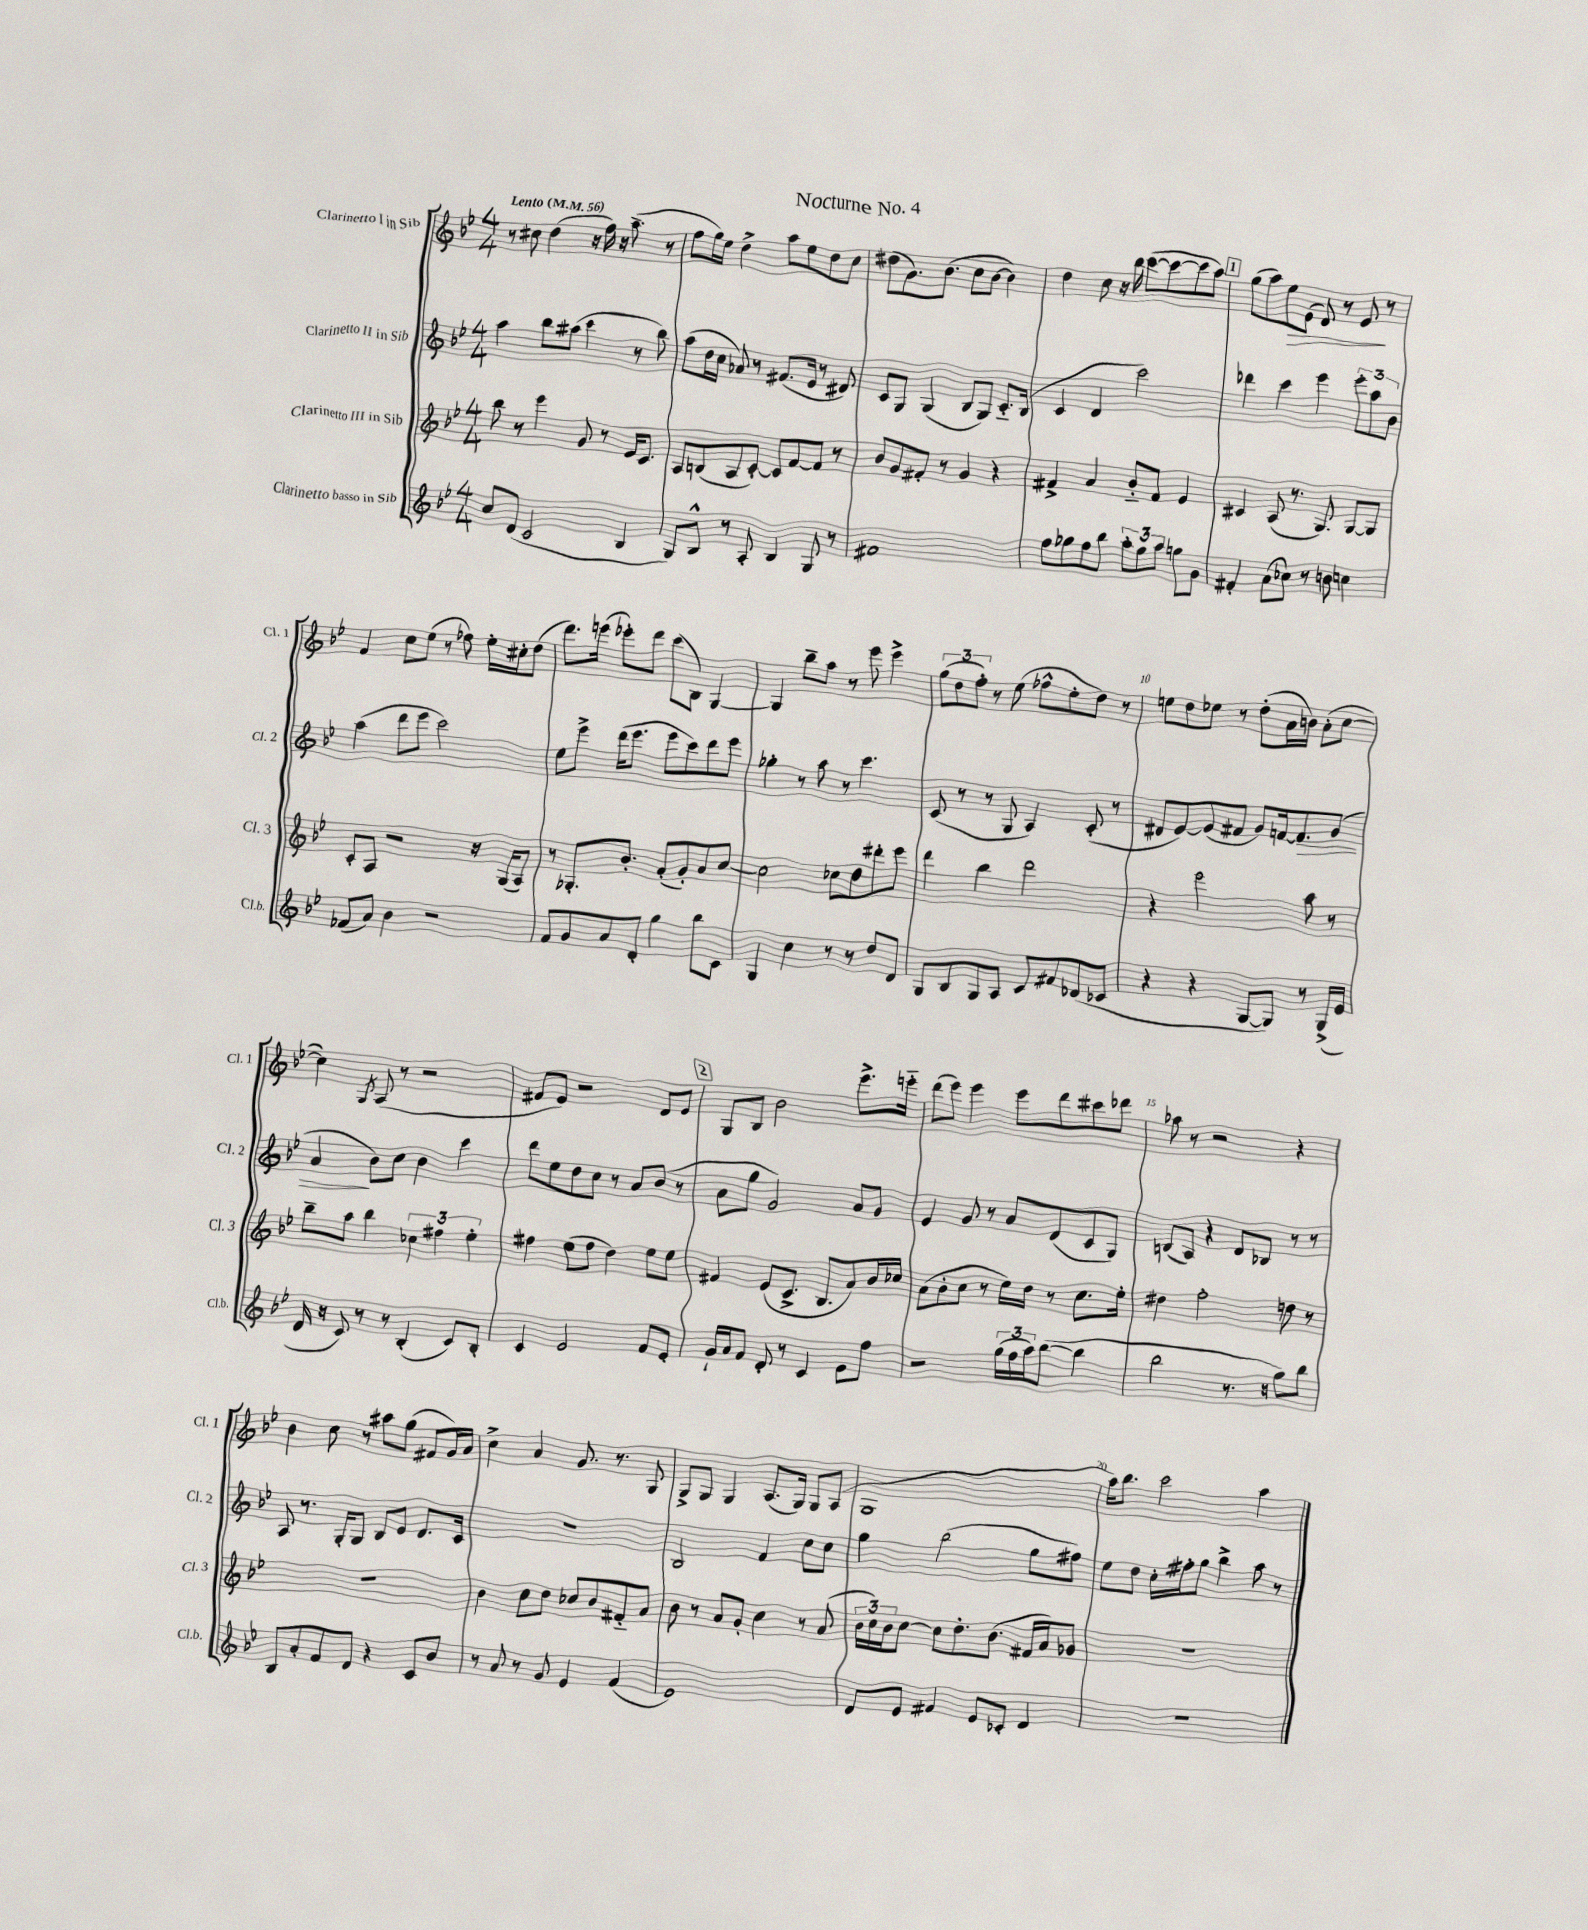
\header { title = "Nocturne No. 4" }
<<
\new StaffGroup <<
\new Staff = "s0" \with { instrumentName = "Clarinetto I in Sib" shortInstrumentName = "Cl. 1" } {
    \clef treble \key bes \major \numericTimeSignature \time 4/4 \tempo "Lento" 4 = 56
    r8 cis''8 d''4( r16 f''16) r16 a''8.--( r8 |
    f''8 g''16) ees''16 d''4-> a''8 ees''8 d''8 c''8 |
    dis''8( g'8.) bes'8.( c''8 bes'8~ bes'4) |
    d''4 c''8 r16 bes''16 c'''8~( c'''8~ c'''8 a''8) |
    \mark \markup { \box "1" } g''8( a''8) ees''8\> ees'8( d'8) r8 ees'8\! r8 |
    f'4 c''8 ees''8( r8 fes''8) ees''16-. cis''16-. d''8( |
    d'''8.) e'''16( ees'''8-.) d'''8 c'''8( bes8) g4~ |
    g4 bes''8-- a''8 r8 ees'''8 ees'''4-> |
    \tuplet 3/2 { g''8( d''8 f''8-.) } r8 ees''8( fes''8-^ ees''8-. d''8) r8 |
    e''8 d''8 ees''8 r8 d''8-.( a'16 b'16) a'8-.( c''8~ |
    c''4) \acciaccatura { g8 } a8( r8 r2 |
    fis'8 ees'8) r2 d'8 ees'8 |
    \mark \markup { \box "2" } g8 bes8 bes'2 ees'''8.-> e'''16-_ |
    d'''8( ees'''8) ees'''4 ees'''8 d'''8 cis'''8 des'''8 |
    aes''8 r8 r2 r4 |
    bes'4 c''8 r8 ais''8 g''8( fis'8 g'16) a'16 |
    c''4-> a'4 g'8. r8. g8 |
    g8-> g8 g4 a8.( g16) g8 a8( |
    g1 |
    a''16) bes''8. c'''2 a''4 \bar "|." |
}
\new Staff = "s1" \with { instrumentName = "Clarinetto II in Sib" shortInstrumentName = "Cl. 2" } {
    \clef treble \key bes \major \numericTimeSignature \time 4/4
    a''4 bes''8 ais''8( c'''4 r8 bes''8) |
    a''8( d''16 c''16 aes'8) r8 fis'8.( ees'16 r8 dis'8) |
    c'8 g8 g4( bes8 g8) c'8.-_ bes16( |
    c'4 d'4 c'''2) |
    \mark \markup { \box "1" } des'''4 c'''4 ees'''4 \tuplet 3/2 { ees'''8-. a''8 bes'8 } |
    a''4( d'''8 ees'''8 c'''2) |
    ees''8 ees'''8-> d'''16( ees'''8. ees'''8 c'''8) d'''8 ees'''8 |
    ges''4-. r8 a''8 r8 c'''4. |
    c'8( r8 r8 g8 a4) c'8-.( r8 |
    dis'8 ees'8~) ees'8( fis'8 g'8) f'16~ f'8.\> g'8( |
    a'4\! bes'8) c''8 bes'4 c'''4 |
    d'''8 ees''8 d''8 c''8 r8 a'8 bes'8( r8 |
    \mark \markup { \box "2" } a'8 g''8 g'2) a'8 g'8 |
    ees'4 g'8 r8 a'8 d'8( c'8 g8) |
    b8( a8) r4 d'8 bes8 r8 r8 |
    a8 r8. g16-. g8 bes8 ees'8 d'8. c'16 |
    R1 |
    bes2 f'4 c''8 c''8 |
    g''4 bes''2( g''8 fis''8) |
    ees''8 d''8 c''16-. fis''16-. g''8 bes''4-> a''8 r8 \bar "|." |
}
\new Staff = "s2" \with { instrumentName = "Clarinetto III in Sib" shortInstrumentName = "Cl. 3" } {
    \clef treble \key bes \major \numericTimeSignature \time 4/4
    bes''8 r8 ees'''4 g'8 r8 ees'16 c'8. |
    a8 b8( a8 c'8~-.) c'8 f'8~ f'8 r8 |
    bes'8 g'8 fis'8-. r8 g'4 r4 |
    fis'4-> a'4 bes'8-_ fis'8 ees'4 |
    \mark \markup { \box "1" } cis'4 a8( r8. g8.) g8~ g8 |
    c'8-. a8 r2 r16 g16( a8) |
    r8 ges8.-. bes'8.-. a'8-.( g'8-.) a'8 c''8~ |
    c''2 ces''8 d''8 dis'''8-. ees'''8 |
    d'''4 bes''4 d'''2 |
    r4 ees'''2 a''8 r8 |
    bes''8-- a''8 bes''4 \tuplet 3/2 { ces''4 fis''4 ees''4-. } |
    fis''4 ees''8( fis''8 d''4) ees''8 ees''8 |
    \mark \markup { \box "2" } fis'4 ees'8( c'8.-> bes8. a'8) bes'16 ces''16 |
    a'8( bes'8-. c''8 r8 ees''16) d''16 r8 c''8. ees''16-. |
    dis''4 f''2-. d''8 r8 |
    R1 |
    bes'4 c''8 d''8 ces''8 bes'8 fis'8-_ a'8 |
    bes'8 r8 a'8 g'8-. c''4 r8 a'8( |
    \tuplet 3/2 { bes'16 c''16) bes'16 } c''8~ c''8 d''8.-. bes'8.( fis'16 a'16) ges'8 |
    R1 \bar "|." |
}
\new Staff = "s3" \with { instrumentName = "Clarinetto basso in Sib" shortInstrumentName = "Cl.b." } {
    \clef treble \key bes \major \numericTimeSignature \time 4/4
    c''8 d'8( c'2 bes4 |
    g8) bes8-^ r8 a8-. bes4 g8 r8 |
    fis'1 |
    f''8 ges''8 f''8 bes''8 \tuplet 3/2 { a''8-. ges''8 a''8 } g''8 g'8 |
    \mark \markup { \box "1" } fis'4-. a'8( ces''8) r8 b'8 c''4 |
    fes'8( a'8) bes'4 r2 |
    f'8 g'8 a'8 d'8-. g''4 bes''8 c'8 |
    g4 c''4 r8 r8 d''8 d'8 |
    g8 bes8 g8 a8 c'8 fis'8 des'8( ces'8 |
    r4 r4 g8~ g8) r8 g16->( ees'16 |
    d'16 r16 c'8) r8 r8 bes4-.( c'8) bes8-. |
    c'4 ees'2 f'8 ees'8-. |
    \mark \markup { \box "2" } g'16-! a'16 f'8 d'8-. r8 c'4 ees'8 f''8 |
    r2 \tuplet 3/2 { g''16( f''16 a''16) } bes''8~( bes''4 |
    bes''2 r8. r16 g''8) bes''8 |
    bes8 a'8-. f'8 d'8 r4 c'8 bes'8 |
    r8 a'8 r8 g'8 ees'4 f'4( |
    ees'1) |
    d'8 ees'8 fis'4 ees'8 ces'8-. d'4 |
    R1 \bar "|." |
}
>>
>>
\layout { \context { \Score \override BarNumber.break-visibility = ##(#f #t #t) barNumberVisibility = #(every-nth-bar-number-visible 5) } }
